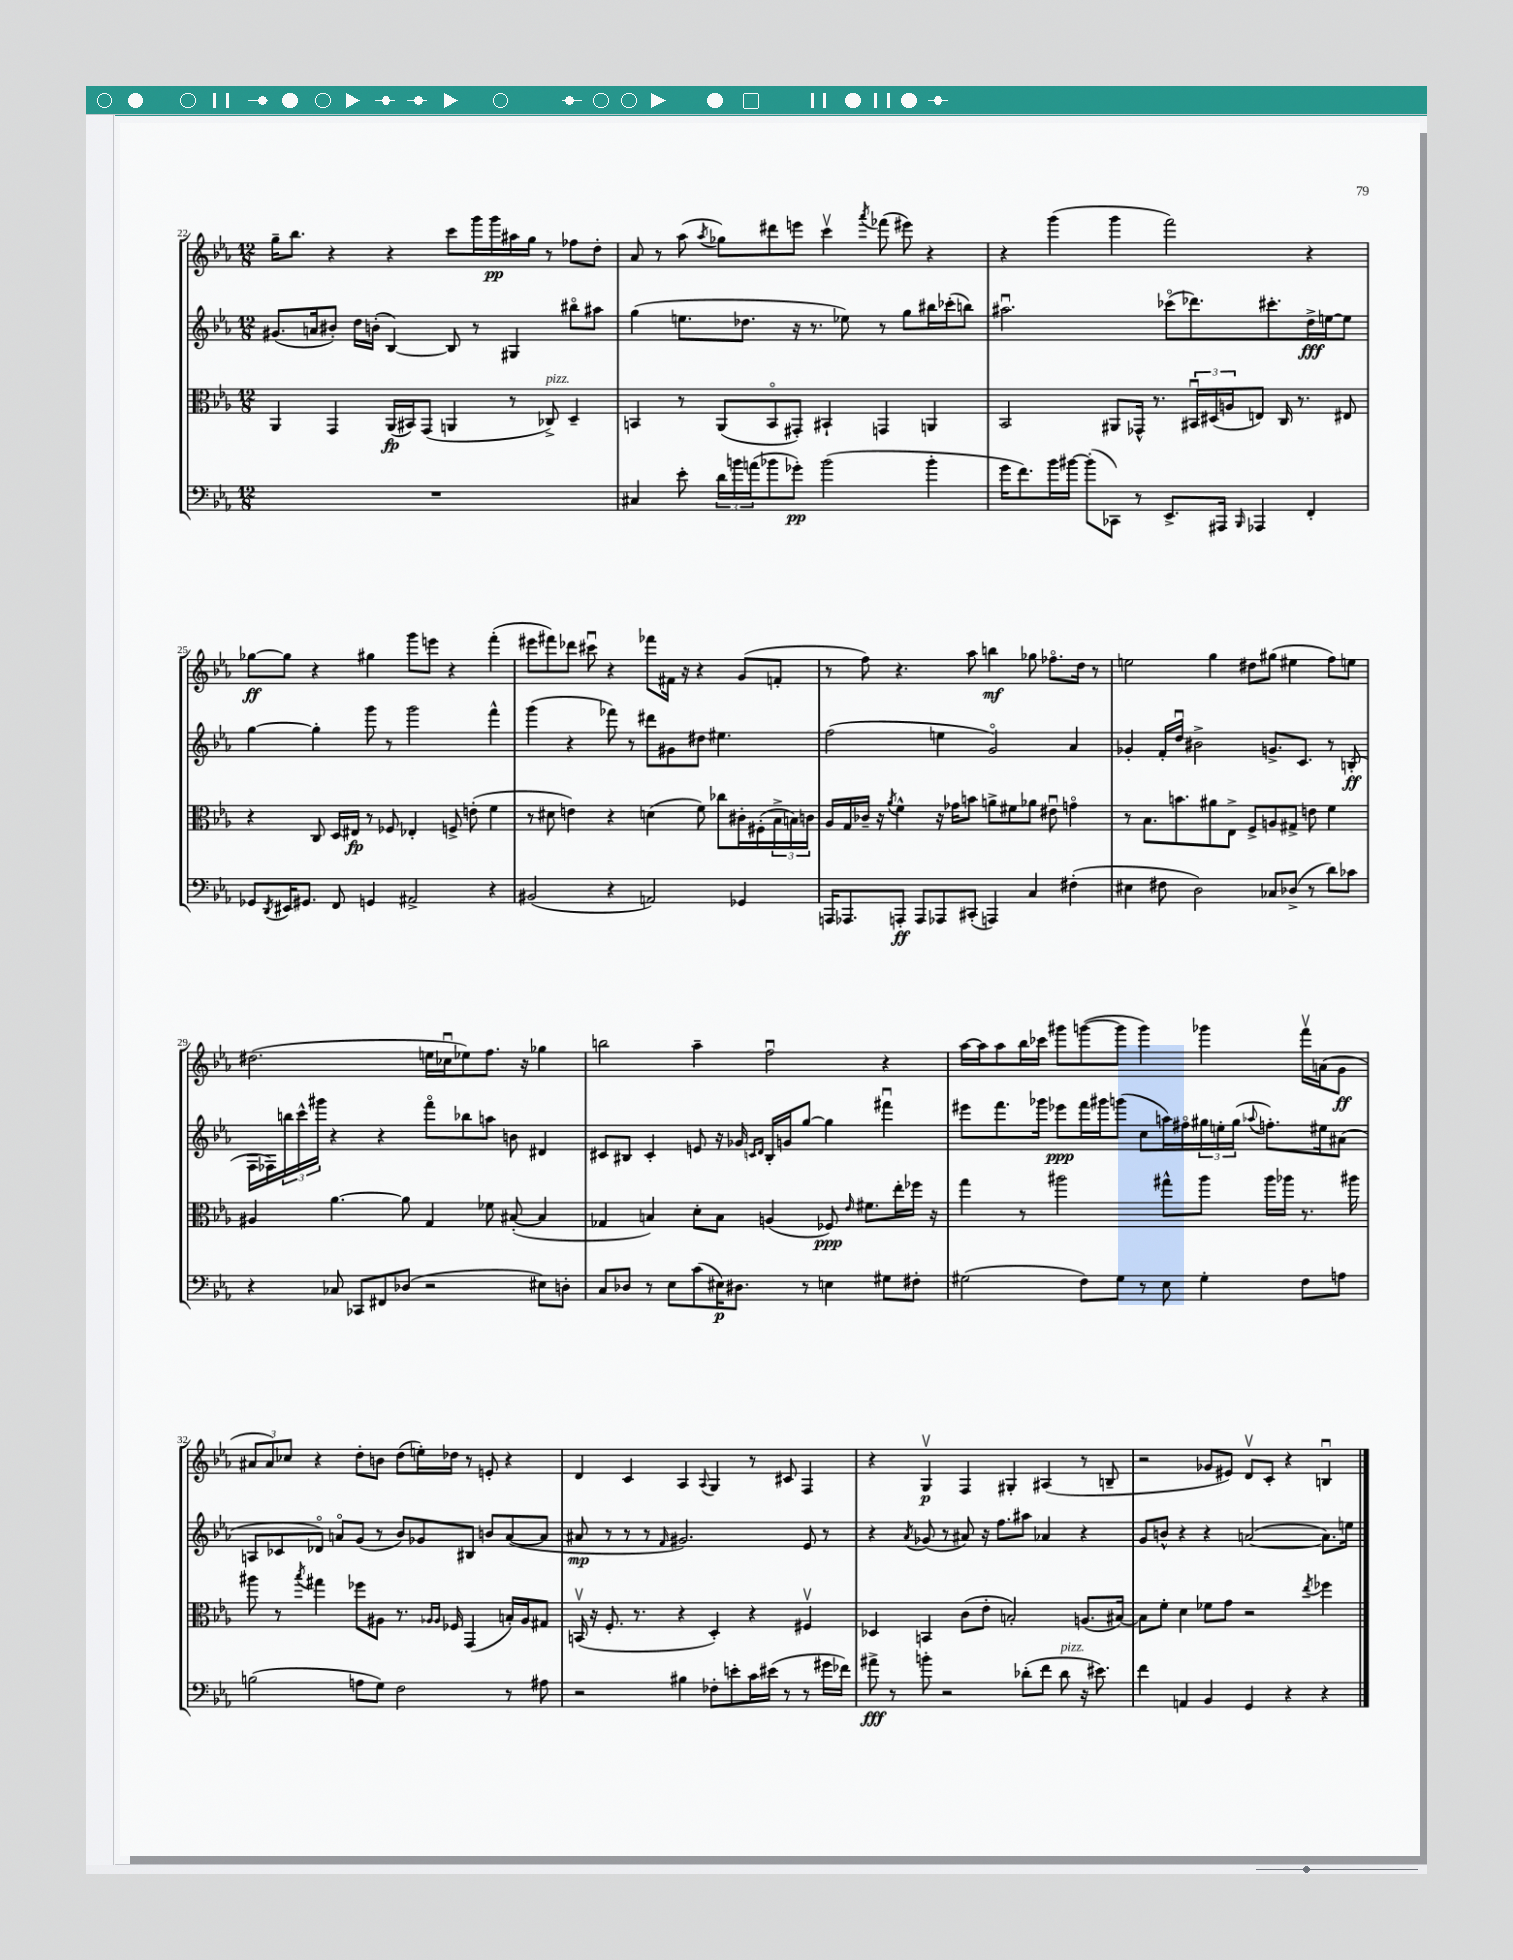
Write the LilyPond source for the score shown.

<<
\new StaffGroup <<
\new Staff = "s0" {
    \clef treble \key ees \major \numericTimeSignature \time 12/8
    g''16-- bes''8. r4 r4 c'''8 g'''16 g'''16\pp ais''16 g''16 r8 fes''8 d''8-. |
    aes'8 r8 aes''8( \acciaccatura { aes''8 } ges''8) dis'''8 e'''8 c'''4\upbow \acciaccatura { aes'''8 } fes'''8( eis'''8) r4 |
    r4 g'''4( g'''4 f'''2) r4 |
    ges''8~\ff ges''8 r4 gis''4 g'''8 e'''8 r4 f'''4-.( |
    eis'''8 fis'''8) des'''8 cis'''8\downbow r4 fes'''8 fis'16 r16 r4 g'8( f'8-. |
    r8 f''8) r4. aes''8 b''4\mf ges''8 fes''8.\flageolet d''16 r8 |
    e''2 g''4 dis''8 gis''8( eis''4 f''8) e''8 |
    dis''2.( e''16 ces''16\downbow ees''8) f''8. r16 ges''4 |
    b''2 aes''4-- f''2\downbow r4 |
    aes''16~ aes''16 aes''8 bes''16 ces'''16 gis'''8 g'''8~( g'''8 g'''4) ges'''4 f'''16\upbow a'16( g'8\ff |
    \tuplet 3/2 { ais'8 ais'8) ces''8 } r4 d''8-. b'8 d''8( e''16-.) des''16 r8 e'8-. r4 |
    d'4 c'4 aes4 \appoggiatura { aes8 } g4 r8 cis'8 f4 |
    r4 g4\upbow\p f4 gis4-. ais4( r8 b8-- |
    r2 ges'8 eis'8) d'8\upbow c'8-. r4 b4\downbow \bar "|." |
}
\new Staff = "s1" {
    \clef treble \key ees \major \numericTimeSignature \time 12/8
    gis'8.( a'16 bis'8-.) d''16 b'16-.( bes4~) bes8 r8 gis4 bis''8\flageolet ais''8 |
    g''4( e''8. des''8. r16 r8. ees''8) r8 g''8 bis''16 ces'''16-.( b''8) |
    ais''2.\downbow ces'''8\flageolet( des'''8.) cis'''8.-. d''16->\fff e''16~ e''8 |
    g''4~ g''4-. g'''8 r8 g'''2 f'''4-^ |
    g'''4( r4 fes'''8) r8 dis'''8 gis'8 dis''8 eis''4. |
    f''2( e''4 g'2\flageolet) aes'4 |
    ges'4-. f'16-. d''16\downbow bis'2-> g'8.-> c'8. r8 b8-.\ff( |
    f16 fes16) \tuplet 3/2 { b''16 c'''16-^ gis'''16 } r4 r4 f'''8\flageolet bes''8 a''8 b'8 dis'4 |
    cis'8 bis8 cis'4-. e'8 r16 ges'16 \grace { c'16 d'16 } bis16-. g'16 g''8~ g''4 fis'''4\downbow |
    eis'''8 f'''8. ges'''16 ees'''8\ppp f'''16 gis'''16 g'''8( c''8 a''16) fis''16\flageolet \tuplet 3/2 { gis''16 e''16-. gis''16( } \appoggiatura { aes''8 } f''8.-.) eis''16 ais'8( |
    a8 ces'8 des'8\flageolet) a'8\flageolet g'8( r8 bes'8) ges'8 bis8 b'8 a'8~( a'8 |
    ais'8\mp r8 r8 r8 \grace { f'16 } gis'2.) ees'8 r8 |
    r4 \acciaccatura { aes'8 } ges'8( r8 ais'8) r16 f''8. ais''8 aes'4 r4 |
    g'8 b'8-^ r4 r4 a'2~( a'8.) e''16 \bar "|." |
}
\new Staff = "s2" {
    \clef alto \key ees \major \numericTimeSignature \time 12/8
    aes,4 g,4 aes,16\fp( bis,16) g,8( a,4 r8 ces8->^\markup { \italic "pizz." }) d4-- |
    b,4 r8 aes,8( b,8\flageolet gis,8-.) bis,4-! g,4 a,4 |
    bes,2 ais,8 ges,16-^ r8. \tuplet 3/2 { bis,16\downbow dis16( a16 } e8) c16 r8. eis8 |
    r4 c8 d16 eis16\fp r8 fes8 ees4-. f8-> e'8-.( f'4 |
    r8 dis'8 e'4) r4 d'4( f'8) ces''8 cis'16-. fis16-.( \tuplet 3/2 { bes16-> b16) c'16 } |
    aes16 g16 ces'16-- r16 \acciaccatura { aes'8 } f'4-^ r16 ges'16 b'8 a'8-> fis'8 aes'8 eis'8\downbow g'4\flageolet |
    r8 bes8. b'8. ais'8 ees8-> f8-> a8 gis8-> e'8 f'4 |
    ais4 aes'4.~ aes'8 g4 fes'8 bis8~-.( bis4 |
    ges4 b4) d'8-. b8 a4( fes8\ppp) \grace { ees'16 } fis'8. ees''16-. fes''16 r16 |
    g''4 r8 ais''2 gis''8-^ ais''8 ais''16 aes''16 r8. ais''16 |
    ais''8 r8 \acciaccatura { bes''8 } gis''4 fes''8 ais8 r8. \grace { aes16 aes16 } fes16 g,4( b16-.) aes16 gis8 |
    b,16\upbow( r16 f8.-. r8. r4 d4-.) r4 fis4\upbow |
    des4 b,4 c'8( ees'8-. b2-.) a8.( bis16~) |
    bis8 f'8-. d'4 fes'8 g'8 r2 \acciaccatura { ees''8 } fes''4 \bar "|." |
}
\new Staff = "s3" {
    \clef bass \key ees \major \numericTimeSignature \time 12/8
    R1. |
    cis4 ees'8-. \tuplet 3/2 { d'16 b'16 a'16( } bes'8 ges'8-.\pp) bes'2( bes'4-. |
    g'16 f'8.) bes'16 bis'16~ bis'8-.( ces,8) r8 ees,8.-> ais,,16 \grace { bes,,16 } aes,,4 f,4-. |
    ges,8 \acciaccatura { d,8 } eis,16 gis,8. f,8 g,4 ais,2-> r4 |
    bis,2( r4 a,2) ges,4 |
    a,,16 aes,,8. a,,8-.\ff a,,8 aes,,8 cis,8-.( a,,4) c4 fis4-.( |
    eis4 fis8 d2) ces8 des8->( r8 d'8) ces'8 |
    r4 ces8 ces,8 fis,8 des8( r2 eis8) d8-. |
    c8 des8 r8 ees8 c'8( eis16\p) dis8. r8 e4 gis8 fis8-. |
    gis2( f8) gis8 r8 ees8 gis4-. f8 a8 |
    b2( a8 g8) f2 r8 ais8 |
    r2 bis4 fes8-. e'8-. c'16 eis'16( r8 r8 gis'16 fes'16) |
    ais'8->\fff r8 b'8-. r2 des'8-.( f'8 des'8^\markup { \italic "pizz." } r16 eis'8.) |
    f'4 a,4 bes,4 g,4 r4 r4 \bar "|." |
}
>>
>>
\layout { \context { \Score currentBarNumber = #22 } }
